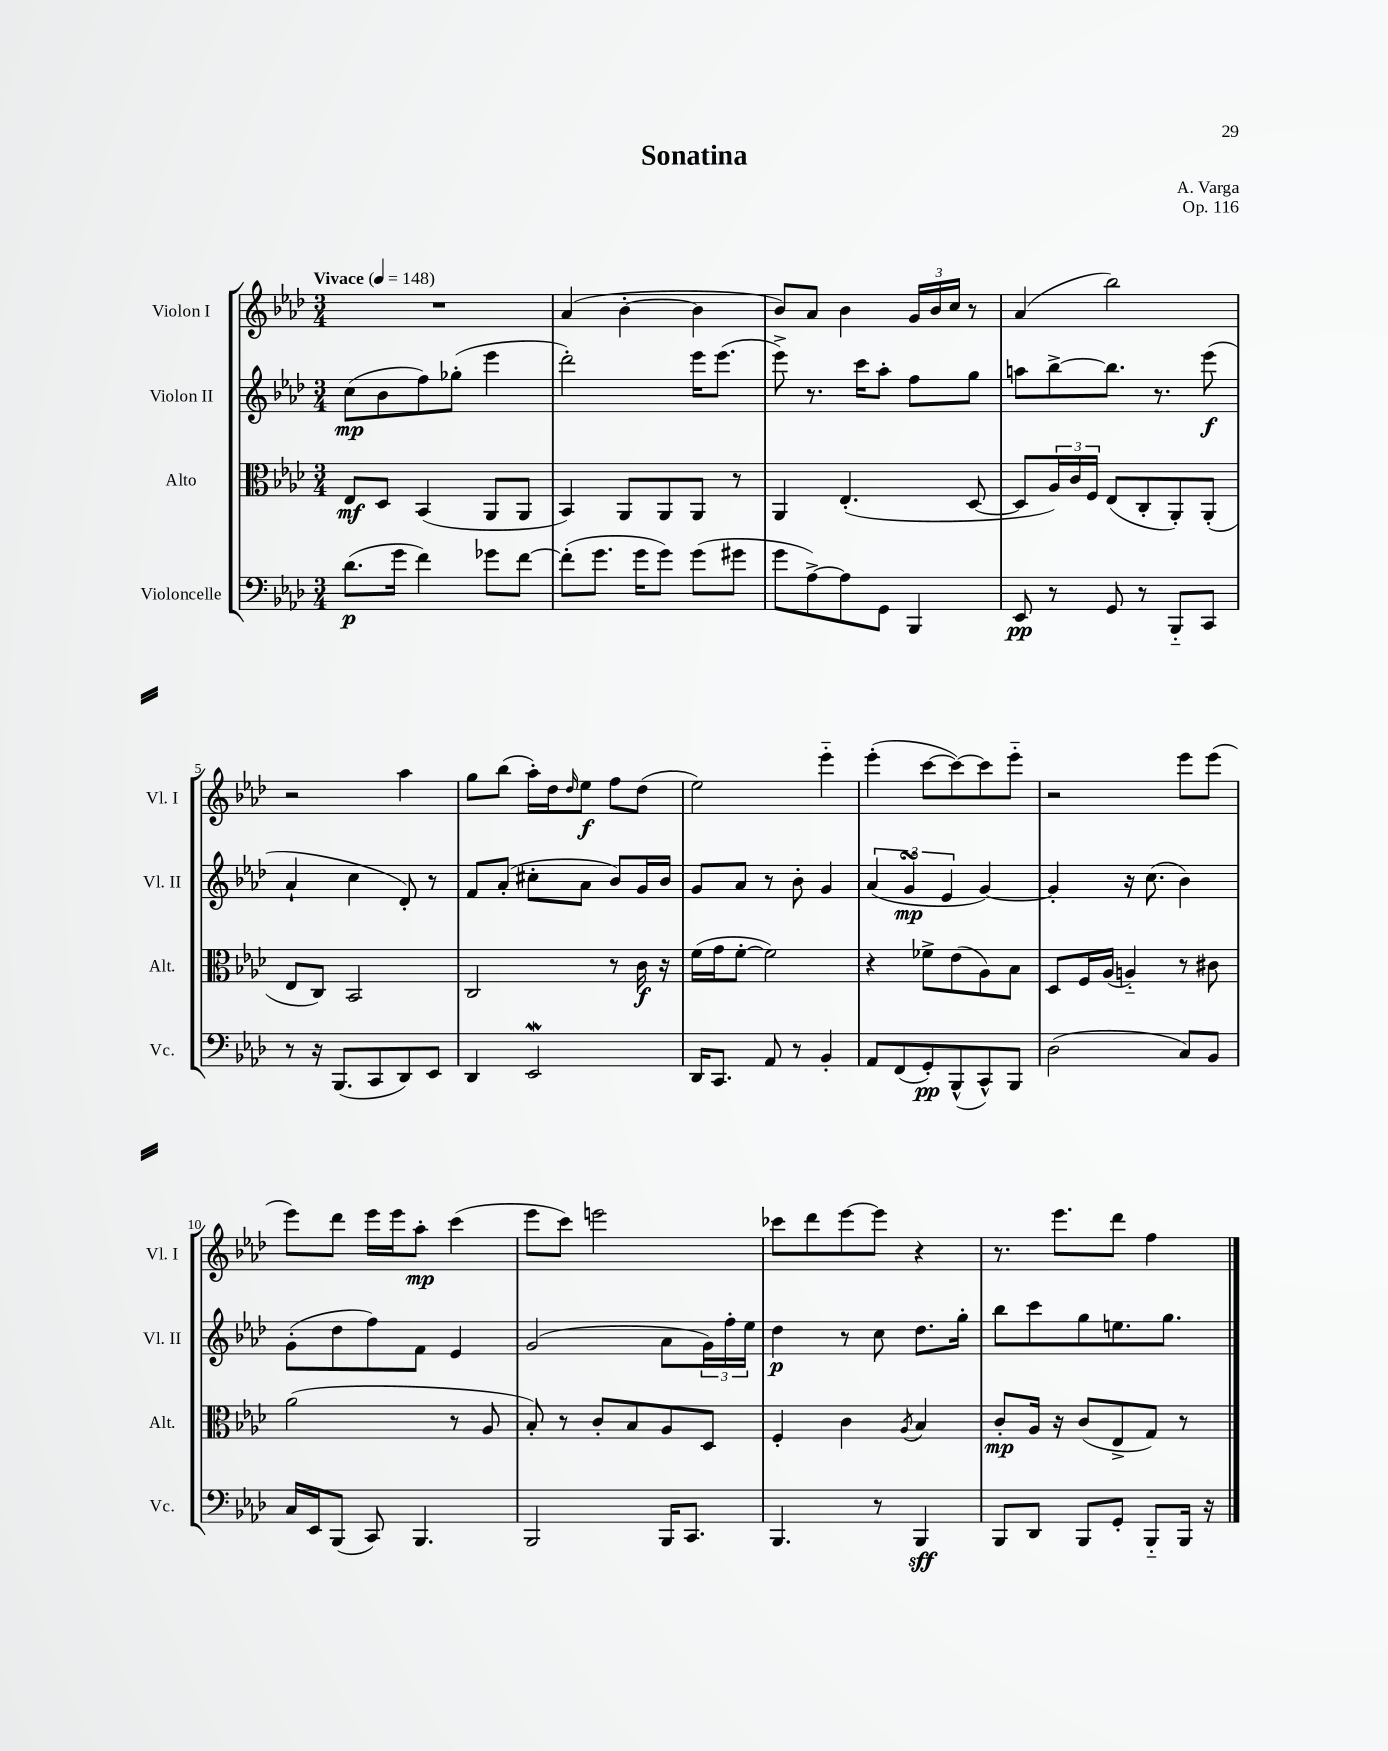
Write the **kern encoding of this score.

**kern	**kern	**kern	**kern
*staff4	*staff3	*staff2	*staff1
*clefF4	*clefC3	*clefG2	*clefG2
*k[b-e-a-d-]	*k[b-e-a-d-]	*k[b-e-a-d-]	*k[b-e-a-d-]
*M3/4	*M3/4	*M3/4	*M3/4
*MM148	*MM148	*MM148	*MM148
(8.d-	8E-	(8cc	2.r
.	8D-	8b-	.
16g	.	.	.
4f)	(4BB-	8ff)	.
.	.	(8gg-'	.
8g-	8AA-	4eee-	.
[8f	8AA-	.	.
=	=	=	=
(8f']	4BB-)	2ddd-')	(4a-
8.g	.	.	.
.	8AA-	.	[4b-'
16g	.	.	.
8g)	8AA-	.	.
(8g	8AA-	16eee-	4b-]
.	.	(8.eee-	.
8g#	8r	.	.
=	=	=	=
8g	4AA-	8eee-^)	8b-)
[8A-^)	.	8.r	8a-
8A-]	(4.E-'	.	4b-
.	.	16ccc	.
8GG	.	8aa-'	.
4BBB-	.	8ff	24g
.	.	.	24b-
.	.	.	24cc
.	[8D-	8gg	8r
=	=	=	=
8EE-	8D-]	8aa	(4a-
8r	24A-)	[8bb-^	.
.	24c	.	.
.	24F	.	.
8GG	(8E-	8.bb-]	2bb-)
8r	8C'	.	.
.	.	8.r	.
8BBB-'~	8AA-')	.	.
8CC	(8AA-'	(8eee-	.
=	=	=	=
8r	8E-	4a-`	2r
16r	8C)	.	.
(8.BBB-	.	.	.
.	2BB-	4cc	.
8CC	.	.	.
8DD-)	.	8d-')	4aa-
8EE-	.	8r	.
=	=	=	=
4DD-	2C	8f	8gg
.	.	(8a-'	(8bb-
2EE-	.	8cc#'	16aa-')
.	.	.	16dd-
.	.	.	16qqdd-
.	.	8a-	8ee-
.	8r	8b-)	8ff
.	16c	16g	(8dd-
.	16r	16b-	.
=	=	=	=
16DD-	(16f	8g	2ee-)
8.CC	16g	.	.
.	[8f'	8a-	.
8AA-	2f])	8r	.
8r	.	8b-'	.
4BB-'	.	4g	4eee-'~
=	=	=	=
8AA-	4r	(6a-	(4eee-'
(8FF	.	.	.
.	.	6g	.
8GG')	8f-^	.	[8ccc
.	.	6e-	.
(8BBB-^^	(8e-	.	8ccc_)
8CC^^)	8A-)	[4g)	8ccc]
8BBB-	8B-	.	8eee-'~
=	=	=	=
(2D-	8D-	4g']	2r
.	16F	.	.
.	(16A-	.	.
.	4A'~)	16r	.
.	.	(8.cc	.
8C)	8r	4b-)	8eee-
8BB-	8c#	.	(8eee-
=	=	=	=
16C	(2a-	(8g'	8eee-)
16EE-	.	.	.
(8BBB-	.	8dd-	8ddd-
8CC)	.	8ff)	16eee-
.	.	.	16eee-
4.BBB-	.	8f	8aa-'
.	8r	4e-	(4ccc
.	8A-	.	.
=	=	=	=
2BBB-	8B-')	(2g	8eee-
.	8r	.	8ccc)
.	8c'	.	2eee
.	8B-	.	.
16BBB-	8A-	8a-	.
8.CC	.	.	.
.	8D-	24g)	.
.	.	24ff'	.
.	.	24ee-	.
=	=	=	=
4.BBB-	4F'	4dd-	8ccc-
.	.	.	8ddd-
.	4c	8r	[8eee-
8r	.	8cc	8eee-]
.	8qA-	.	.
4BBB-	4B-	8.dd-	4r
.	.	16gg'	.
=	=	=	=
8BBB-	8c'	8bb-	8.r
8DD-	16A-	8ccc	.
.	16r	.	8.eee-
8BBB-	(8c	8gg	.
8GG'	8E-^	8.ee	8ddd-
8BBB-'~	8G)	.	4ff
.	.	8.gg	.
16BBB-	8r	.	.
16r	.	.	.
==	==	==	==
*-	*-	*-	*-
